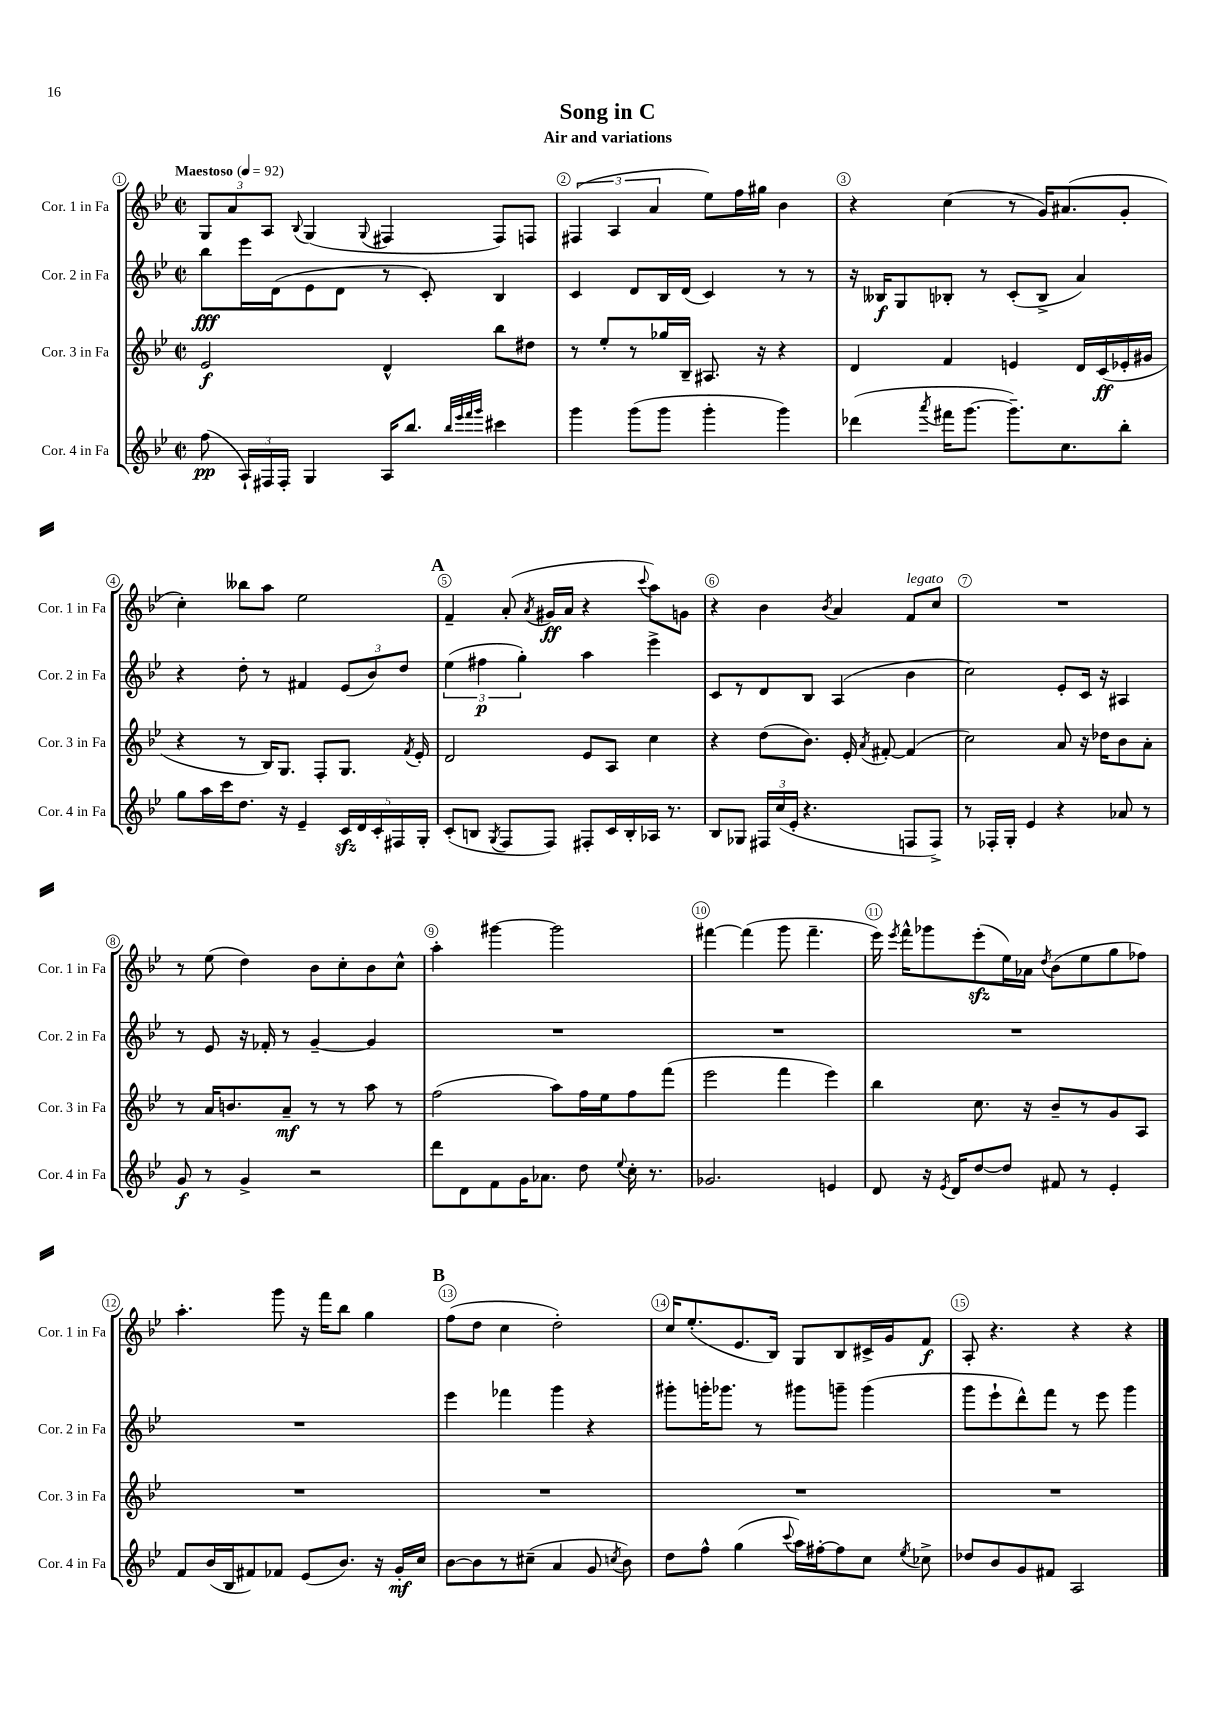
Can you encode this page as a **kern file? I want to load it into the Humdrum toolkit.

**kern	**dynam	**kern	**dynam	**kern	**dynam	**kern	**dynam
*part4	*part4	*part3	*part3	*part2	*part2	*part1	*part1
*staff4	*staff4	*staff3	*staff3	*staff2	*staff2	*staff1	*staff1
*I"Cor. 4 in Fa	*	*I"Cor. 3 in Fa	*	*I"Cor. 2 in Fa	*	*I"Cor. 1 in Fa	*
*I'Cor. 4 in Fa	*	*I'Cor. 3 in Fa	*	*I'Cor. 2 in Fa	*	*I'Cor. 1 in Fa	*
*clefG2	*	*clefG2	*	*clefG2	*	*clefG2	*
*k[b-e-]	*	*k[b-e-]	*	*k[b-e-]	*	*k[b-e-]	*
*M2/2	*	*M2/2	*	*M2/2	*	*M2/2	*
*met(c|)	*	*met(c|)	*	*met(c|)	*	*met(c|)	*
*MM92	*	*MM92	*	*MM92	*	*MM92	*
=1	=1	=1	=1	=1	=1	=1	=1
!	!	!	!	!	!	!LO:TX:a:B:t=Maestoso	!
(8ff\	pp	2e-/	f	8bb-\L	fff	12G/L	.
.	.	.	.	.	.	12a/	.
24A`/LL)	.	.	.	16eee-\L	.	.	.
24F#X/	.	.	.	.	.	12A/J	.
.	.	.	.	(16d\J	.	.	.
24F#'/JJ	.	.	.	.	.	.	.
.	.	.	.	.	.	8qqB-/	.
4G/	.	.	.	8e-\	.	(4G/	.
.	.	.	.	8d\J	.	.	.
.	.	.	.	.	.	8qqG/	.
16A/KL	.	4d^^/	.	8r	.	4F#X/	.
8.bb-/J	.	.	.	.	.	.	.
.	.	.	.	8c'/)	.	.	.
32qqbb-/LLL	.	.	.	.	.	.	.
32qqeee-/	.	.	.	.	.	.	.
32qqfff/	.	.	.	.	.	.	.
32qqggg/JJJ	.	.	.	.	.	.	.
4ccc#X\	.	8bb-\L	.	4B-/	.	8F#/L)	.
.	.	8dd#X\J	.	.	.	8Fn/J	.
=2	=2	=2	=2	=2	=2	=2	=2
4ggg\	.	8r	.	4c/	.	(6F#X/	.
.	.	8ee-'/L	.	.	.	.	.
.	.	.	.	.	.	6A/	.
(8ggg\L	.	8r	.	8d/L	.	.	.
.	.	.	.	.	.	6a/	.
8ggg\J	.	16gg-X/L	.	16B-/L	.	.	.
.	.	16B-~/JJ	.	(16d/JJ	.	.	.
4ggg'\	.	8.A#X/	.	4c/)	.	8ee-\L)	.
.	.	.	.	.	.	16ff\L	.
.	.	16r	.	.	.	16gg#X\JJ	.
4ggg\)	.	4r	.	8r	.	4b-\	.
.	.	.	.	8r	.	.	.
=3	=3	=3	=3	=3	=3	=3	=3
(4ddd-X\	.	4d/	.	16r	.	4r	.
.	.	.	.	16B--X/KL	f	.	.
.	.	.	.	8G/	.	.	.
8qaaa/	.	.	.	.	.	.	.
16fff#X\KL	.	4f/	.	8B-X'/J	.	(4cc\	.
[8.ggg\J	.	.	.	.	.	.	.
.	.	.	.	8r	.	.	.
8.ggg~\L])	.	4en/	.	(8c'/L	.	8r	.
.	.	.	.	8B-^/J	.	16g/KL)	.
8.cc\	.	.	.	.	.	(8.a#X/	.
.	.	16d/LL	.	4a/)	.	.	.
.	.	(16c/	ff	.	.	.	.
8bb-'\J	.	16e-X'/	.	.	.	8g'/J	.
.	.	16g#X/JJ	.	.	.	.	.
!!LO:LB:g=z
=4	=4	=4	=4	=4	=4	=4	=4
8gg\L	.	4r	.	4r	.	4cc'\)	.
16aa\L	.	.	.	.	.	.	.
16ccc\J	.	.	.	.	.	.	.
8.dd\J	.	8r	.	8dd'\	.	8bb--X\L	.
.	.	16B-/KL)	.	8r	.	8aa\J	.
16r	.	8.G/J	.	.	.	.	.
4e-~/	.	.	.	4f#X/	.	2ee-\	.
.	.	8F'/L	.	.	.	.	.
20czz/LL	.	8.G/J	.	(12e-/L	.	.	.
20d/	.	.	.	.	.	.	.
.	.	.	.	12b-/)	.	.	.
20c'/	.	.	.	.	.	.	.
20F#X/	.	.	.	.	.	.	.
.	.	.	.	12dd/J	.	.	.
.	.	8qf/	.	.	.	.	.
.	.	16e-'/	.	.	.	.	.
20G'/JJ	.	.	.	.	.	.	.
!!LO:REH:place=s1:t=A
=5	=5	=5	=5	=5	=5	=5	=5
(8c'/L	.	2d/	.	(6ee-\	.	4f~/	.
8Bn/J	.	.	.	.	.	.	.
.	.	.	.	6ff#X\	p	.	.
8qG/	.	.	.	.	.	.	.
8F/L	.	.	.	.	.	(8a'/	.
.	.	.	.	6gg'\)	.	.	.
.	.	.	.	.	.	8qa/	.
8F/J)	.	.	.	.	.	16g#X/LL	ff
.	.	.	.	.	.	16a/JJ	.
8F#X'/L	.	8e-/L	.	4aa\	.	4r	.
16c/L	.	8A/J	.	.	.	.	.
16B'/	.	.	.	.	.	.	.
.	.	.	.	.	.	8qqccc/	.
16A-X/JJ	.	4cc\	.	4eee-^\	.	8aa\L)	.
8.r	.	.	.	.	.	.	.
.	.	.	.	.	.	8gn\J	.
=6	=6	=6	=6	=6	=6	=6	=6
8B-/L	.	4r	.	8c/L	.	4r	.
8G-X/J	.	.	.	8r	.	.	.
24F#X/LL	.	(8dd\L	.	8d/	.	4b-\	.
(24cc/	.	.	.	.	.	.	.
24e-'/JJ	.	.	.	.	.	.	.
4.r	.	8.b-\J)	.	8B-/J	.	.	.
.	.	.	.	.	.	8qb-/	.
.	.	.	.	(4A/	.	4a/	.
.	.	16e-'/	.	.	.	.	.
.	.	8qa/	.	.	.	.	.
.	.	[8f#X'/	.	.	.	.	.
!	!	!	!	!	!	!LO:TX:a:i:t=legato	!
8Fn/L	.	(4f#/]	.	4b-\	.	8f/L	.
8F^/J)	.	.	.	.	.	8cc/J	.
=7	=7	=7	=7	=7	=7	=7	=7
8r	.	2cc\)	.	2cc\)	.	1r	.
16F-X'/LL	.	.	.	.	.	.	.
16G'/JJ	.	.	.	.	.	.	.
4e-/	.	.	.	.	.	.	.
4r	.	8a/	.	8e-'/L	.	.	.
.	.	16r	.	16c/Jk	.	.	.
.	.	16dd-X\KL	.	16r	.	.	.
8a-X/	.	8b-\	.	4A#X/	.	.	.
8r	.	8a'\J	.	.	.	.	.
!!LO:LB:g=z
=8	=8	=8	=8	=8	=8	=8	=8
8g/	f	8r	.	8r	.	8r	.
8r	.	16a/KL	.	8e-/	.	(8ee-\	.
.	.	8.bn/	.	.	.	.	.
4g^/	.	.	.	16r	.	4dd\)	.
.	.	.	.	16f-X'/	.	.	.
.	.	8a~/J	mf	8r	.	.	.
2r	.	8r	.	[4g~/	.	8b-\L	.
.	.	8r	.	.	.	8cc'\	.
.	.	8aa\	.	4g/]	.	8b-\	.
.	.	8r	.	.	.	8cc^^\J	.
=9	=9	=9	=9	=9	=9	=9	=9
8ddd\L	.	(2ff\	.	1r	.	4aa'\	.
8d\	.	.	.	.	.	.	.
8f\	.	.	.	.	.	[4ggg#X\	.
16g\K	.	.	.	.	.	.	.
8.a-X\J	.	.	.	.	.	.	.
.	.	8aa\L)	.	.	.	2ggg#\]	.
8dd\	.	16ff\L	.	.	.	.	.
.	.	16ee-\J	.	.	.	.	.
8qqee-/	.	.	.	.	.	.	.
16cc'\	.	8ff\	.	.	.	.	.
8.r	.	.	.	.	.	.	.
.	.	(8fff\J	.	.	.	.	.
=10	=10	=10	=10	=10	=10	=10	=10
2.g-X/	.	2eee-\	.	1r	.	[4fff#X\	.
.	.	.	.	.	.	(4fff#\]	.
.	.	4fff\	.	.	.	8ggg\	.
.	.	.	.	.	.	4.fff#~\	.
4en/	.	4eee-\)	.	.	.	.	.
=11	=11	=11	=11	=11	=11	=11	=11
8d/	.	4bb-\	.	1r	.	16eee-\)	.
.	.	.	.	.	.	8qeee-/	.
.	.	.	.	.	.	16fff^^\KL	.
16r	.	.	.	.	.	8ggg-X\	.
8qe-/	.	.	.	.	.	.	.
16d/KL	.	.	.	.	.	.	.
[8dd/	.	8.cc\	.	.	.	(8eee-zz'\	.
8dd/J]	.	.	.	.	.	16ee-\L)	.
.	.	16r	.	.	.	16a-X\JJ	.
.	.	.	.	.	.	8qdd/	.
8f#X/	.	8b-~/L	.	.	.	(8b-\L	.
8r	.	8r	.	.	.	8ee-\	.
4e-'/	.	8g/	.	.	.	8gg\	.
.	.	8A/J	.	.	.	8ff-X\J)	.
!!LO:LB:g=z
=12	=12	=12	=12	=12	=12	=12	=12
8f/L	.	1r	.	1r	.	4.aa'\	.
(16b-/L	.	.	.	.	.	.	.
16B-/J	.	.	.	.	.	.	.
8f#X/)	.	.	.	.	.	.	.
8f-X/J	.	.	.	.	.	8ggg\	.
(8e-/L	.	.	.	.	.	16r	.
.	.	.	.	.	.	16fff\KL	.
8.b-/J)	.	.	.	.	.	8bb-\J	.
.	.	.	.	.	.	4gg\	.
16r	.	.	.	.	.	.	.
16g'/LL	mf	.	.	.	.	.	.
16cc/JJ	.	.	.	.	.	.	.
!!LO:REH:place=s1:t=B
=13	=13	=13	=13	=13	=13	=13	=13
[8b-\L	.	1r	.	4eee-\	.	(8ff\L	.
8b-\]	.	.	.	.	.	8dd\J	.
8r	.	.	.	4fff-X\	.	4cc\	.
(8cc#X~\J	.	.	.	.	.	.	.
4a/	.	.	.	4ggg\	.	2dd'\)	.
8g/	.	.	.	4r	.	.	.
8qccn/	.	.	.	.	.	.	.
8b-\)	.	.	.	.	.	.	.
=14	=14	=14	=14	=14	=14	=14	=14
8dd\L	.	1r	.	8ggg#X'\L	.	16cc/KL	.
.	.	.	.	.	.	(8.ee-'/	.
8ff^^\J	.	.	.	16gggn'\K	.	.	.
.	.	.	.	8.ggg-X\J	.	.	.
(4gg\	.	.	.	.	.	8.e-/	.
.	.	.	.	8r	.	.	.
.	.	.	.	.	.	16B-/Jk)	.
8qqccc/	.	.	.	.	.	.	.
16aa\LL)	.	.	.	8ggg#X\L	.	8G/L	.
[16ff#X'\J	.	.	.	.	.	.	.
8ff#\]	.	.	.	8gggn~\J	.	8B-/	.
8cc\J	.	.	.	(4ggg\	.	16c#X^/L	.
.	.	.	.	.	.	16g/J	.
8qee-/	.	.	.	.	.	.	.
8cc-X^\	.	.	.	.	.	8f/J	f
=15	=15	=15	=15	=15	=15	=15	=15
8dd-X/L	.	1r	.	8ggg\L	.	8A'/	.
8b-/	.	.	.	8eee-`\	.	4.r	.
8g/	.	.	.	8ddd^^\)	.	.	.
8f#X/J	.	.	.	8fff\J	.	.	.
2A/	.	.	.	8r	.	4r	.
.	.	.	.	8eee-\	.	.	.
.	.	.	.	4ggg\	.	4r	.
==	==	==	==	==	==	==	==
*-	*-	*-	*-	*-	*-	*-	*-
